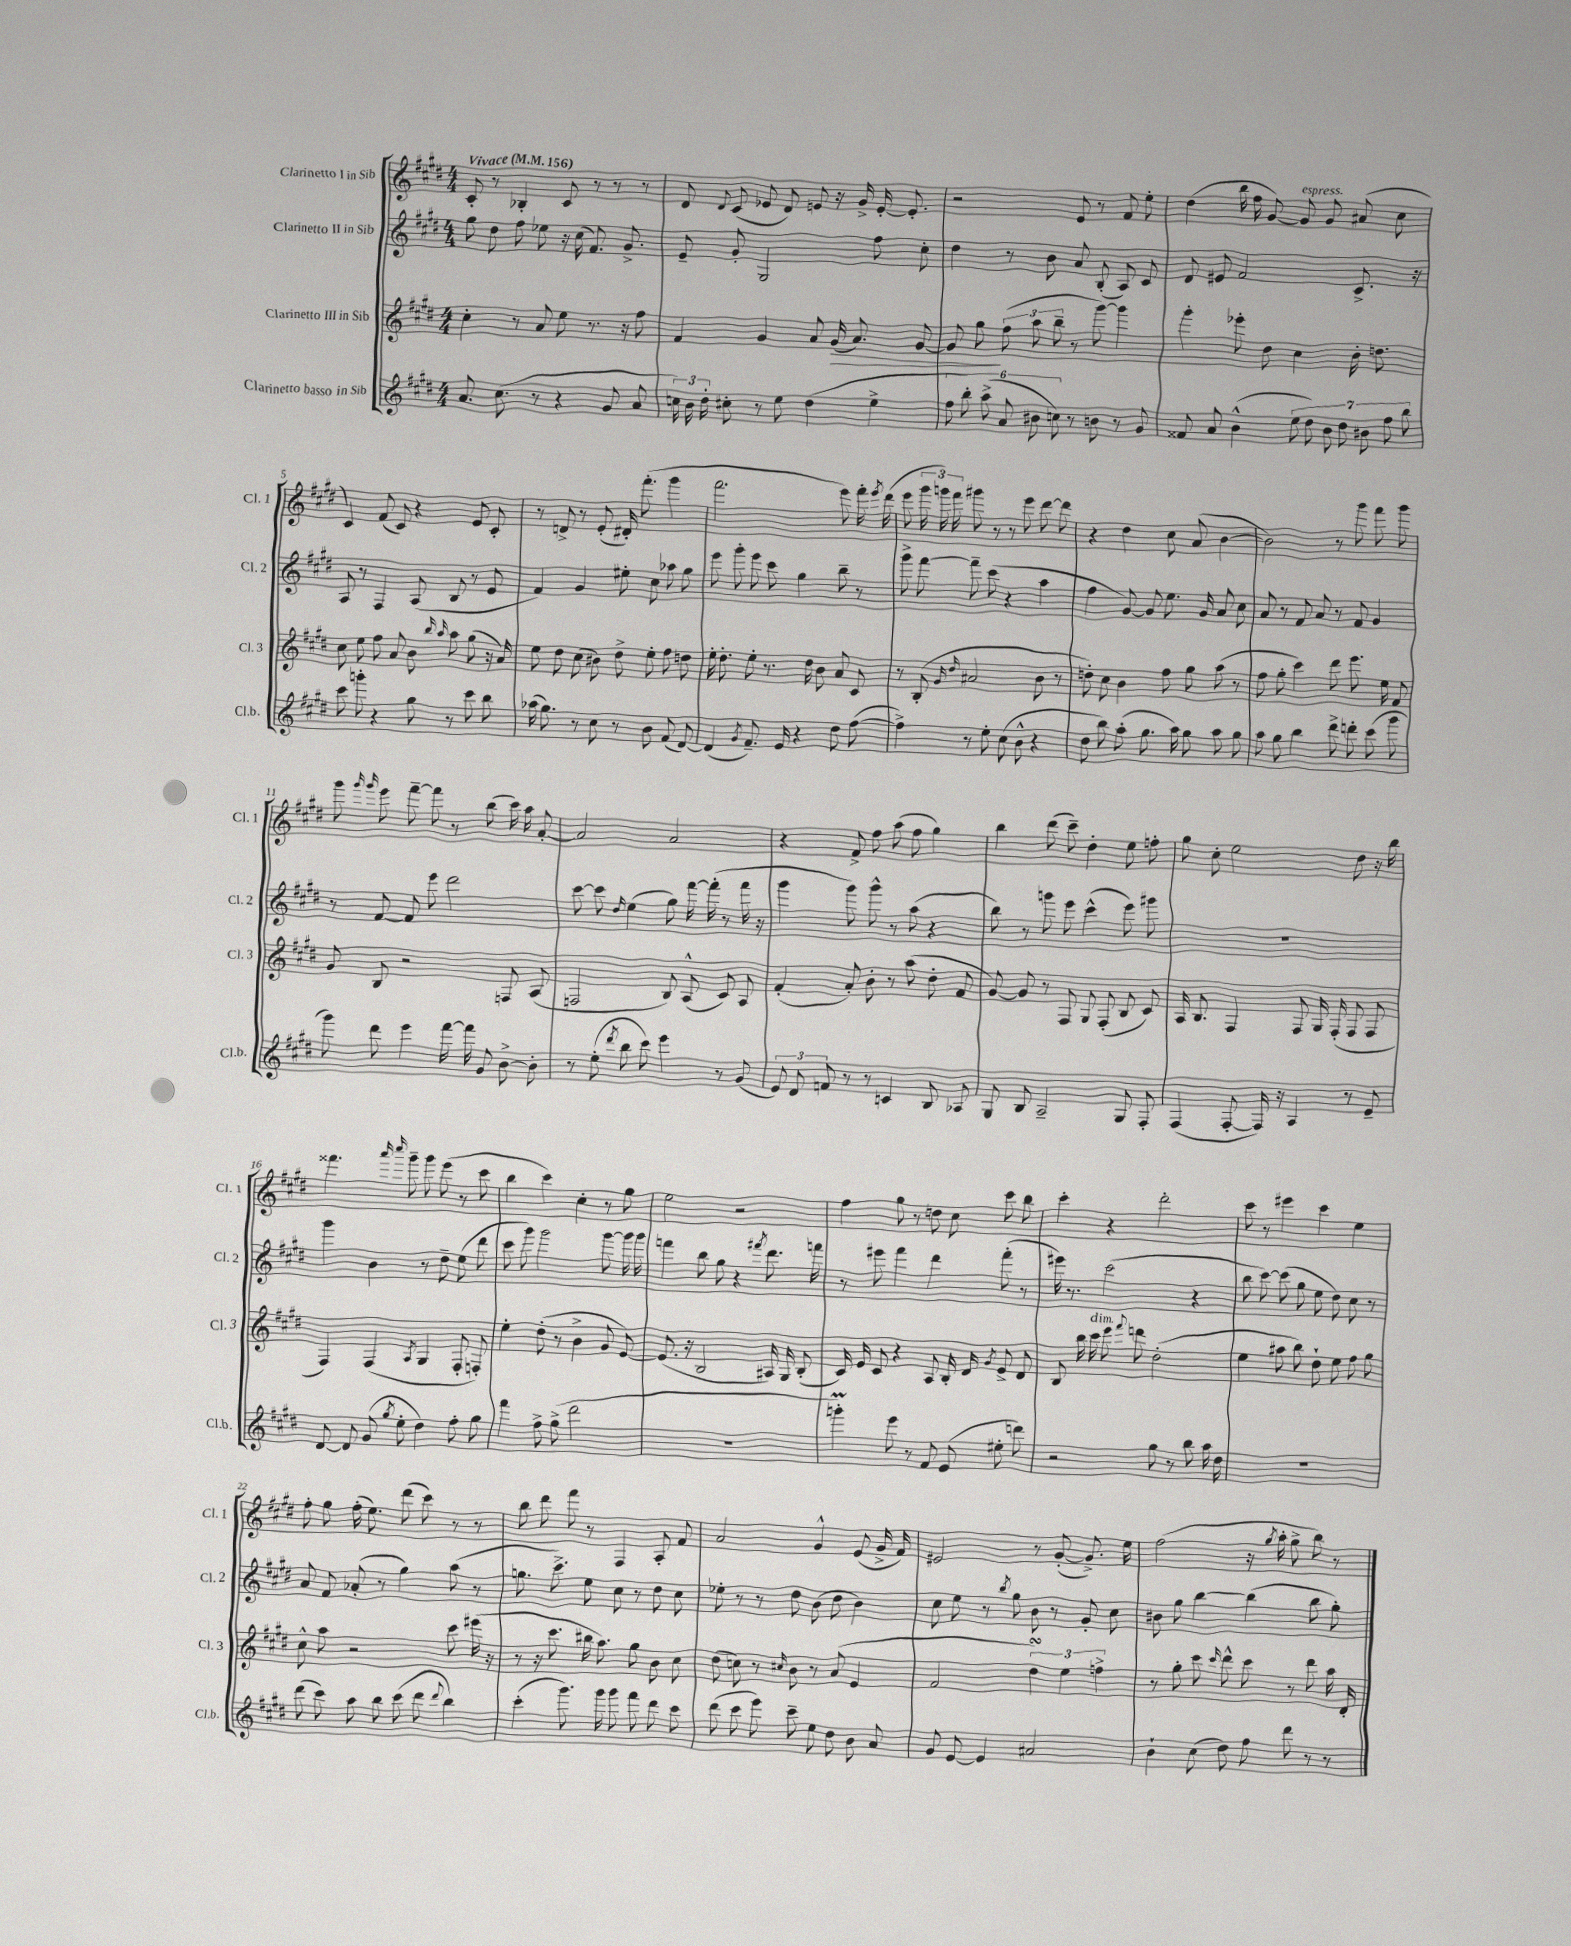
<<
\new StaffGroup <<
\new Staff = "s0" \with { instrumentName = "Clarinetto I in Sib" shortInstrumentName = "Cl. 1" } {
    \clef treble \key e \major \numericTimeSignature \time 4/4 \tempo "Vivace" 4 = 156
    \autoBeamOff cis'8-. r8 bes4-. cis'8 r8 r8 r8 |
    dis'8 \appoggiatura { dis'8 } cis'8( ees'8 dis'8) e'8 r16 gis'16-> e'16~-. e'8.-. |
    r2 e'8 r8 fis'8 e''8-. |
    dis''4( b''16 fis''16 gis'8~) gis'8^\markup { \italic "espress." } gis'8 ais'8( cis''8 |
    cis'4) fis'8( cis'8) r4 e'8 cis'8-. |
    r8 d'8-> r8 e'8-.( dis'16-.) fis'''8.-.( gis'''4 |
    fis'''2. e'''8) fis'''16-. \acciaccatura { e'''8 } dis'''16( |
    e'''8 \tuplet 3/2 { gis'''16 g'''16) fis'''16 } gis'''8 r8 r8 e'''8 dis'''8~ dis'''8 |
    r4 dis''4 cis''8 a'8( b'4~ |
    b'2) r8 gis'''8 fis'''8 gis'''8 |
    gis'''8 \grace { gis'''16 gis'''16 } e'''8 fis'''8~-- fis'''8 r8 b''8( cis'''16) a''16 a'8~-. |
    a'2 a'2 |
    r4 fis'8-> fis''8 a''8( fis''8 gis''4) |
    b''4 dis'''8( cis'''8--) dis''4-. e''8 f''8-. |
    gis''8 cis''8-. e''2 dis''8 r16 b''16 |
    fisis'''4. \grace { a'''16 cis''''16 } gis'''8-- gis'''8 e'''8( r8 cis'''8 |
    b''4 cis'''4) cis''4-. r8 gis''8 |
    e''2 r2 |
    fis''4 gis''8 r8 d''8 cis''8 cis'''8 b''8 |
    cis'''4-. r4 dis'''2-. |
    cis'''8 r8 eis'''4 cis'''4 e''4 |
    fis''8-. gis''8 fis''16-.( e''8.) dis'''8( cis'''8) r8 r8 |
    b''8 dis'''8 fis'''8 r8 fis4 a8-. fis'8 |
    a'2 gis'4-^ e'8( gis'16-> fis'16) |
    eis'2 r8 gis'8~-.( gis'8.->) e''16 |
    fis''2( r16 \acciaccatura { gis''8 } a''16-. gis''8-> b''8) r8 \bar "|." |
}
\new Staff = "s1" \with { instrumentName = "Clarinetto II in Sib" shortInstrumentName = "Cl. 2" } {
    \clef treble \key e \major \numericTimeSignature \time 4/4
    \autoBeamOff gis''8 dis''8 fis''8 ees''8 r16 cis''16( fis'8.) gis'8.-> |
    e'8-- gis'8-. gis2 fis''8 cis''8-. |
    dis''4 r8 b'8 a'8 b8-.( a8) cis'8 |
    dis'8 eis'8 fis'2 cis'8.-> r16 |
    a8 r8 fis4 a8( b8 r8 e'8 |
    fis'4) gis'4 eis''8-. cis''8 aes''8 gis''8 |
    e'''8 gis'''8-. e'''8 cis'''8 gis''4 b''8-- r8 |
    gis'''8-> fis'''8~ fis'''8-- cis'''8( r4 a''4 |
    fis''4 gis'8~) gis'8 e''8. gis'16 a'8 cis''8 |
    a'8 r8 fis'8 a'8 r8 fis'8 gis'4 |
    r8 fis'8~ fis'8 e'''8 dis'''2 |
    cis'''8~ cis'''8 \grace { dis''16 } e''4( gis''8) fis'''16~ fis'''16-.( r8 fis'''16 r16 |
    gis'''4 gis'''8) gis'''8-^ r8 a''8( r4 |
    b''8) r8 g'''8 e'''8 cis'''4-^( e'''8) gis'''8 |
    R1 |
    gis'''4 b'4 r8 dis''8-- e''8( dis'''8 |
    cis'''8 gis'''8) gis'''2 gis'''8~ gis'''16 gis'''16 |
    f'''4 b''8 gis''8 r4 \acciaccatura { fis'''8 } dis'''8. f'''16 |
    r8 eis'''8 fis'''4 dis'''4 fis'''8-.( r8 |
    eis'''16) r8. cis'''2( r4 |
    b''8 cis'''8~) cis'''8( gis''8 e''8 dis''8) cis''8 r8 |
    a'8 fis'8 aes'8-.( r8 gis''4) a''8( r8 |
    g''8. cis'''8.->) e''8 cis''8 r8 dis''8 cis''8 |
    ees''8-. r8 r8 dis''8 b'8( dis''8 b'4) |
    cis''8 e''8 r8 \acciaccatura { b''8 } gis''8 b'8 r8 gis'8-. cis''8 |
    bis'8 gis''8 b''4~ b''4( b''8 gis''8-.) \bar "|." |
}
\new Staff = "s2" \with { instrumentName = "Clarinetto III in Sib" shortInstrumentName = "Cl. 3" } {
    \clef treble \key e \major \numericTimeSignature \time 4/4
    \autoBeamOff cis''4-. r8 a'8 e''8 r8. r16 fis''8 |
    fis'4 gis'4 a'8 gis'16\>( a'8.) gis'8~ |
    gis'8 gis''8\! \tuplet 3/2 { fis''8( a''8 b''8-- } r8 gis'''8~) gis'''4 |
    gis'''4-. ees'''8-. dis''8 cis''4 b'16-. d''8. |
    cis''8 e''8 fis''8 a'8 b'8 \grace { b''16 a''16 } a''8 gis''8( r16 a'16) |
    e''8 dis''8 cis''8( bis'8) dis''8-> e''8-. fis''8 d''8 |
    e''16-. dis''8.-. e''8-. r8. dis''16 b'8 a'8 cis'8 |
    r8 b8-.( \grace { gis'16 dis''16 } ais'2 b'8 r8 |
    d''8-.) cis''8 b'4 fis''8 gis''8 a''8( r8 |
    fis''8 gis''8-. cis'''4) dis'''8 e'''8. e''16 fis'8 |
    gis'8 b8 r2 f8 a8( |
    f2 b8) a8-^( cis'8) a8 |
    fis'4-.( a'8-.) b'8-. r8 a''8( dis''8-. fis'8 |
    gis'8~) gis'8 r8 fis8 gis8 fis8-.( b8 cis'8) |
    a16 b8. fis4 fis8 gis16 fis16-.( fis8 fis8 |
    fis4) fis4( \acciaccatura { a8 } gis4 fis8-. f8-.) |
    e''4-. dis''8-.( r8 b'4-> gis'8 e'8~) |
    e'8.( r16 b2 ais16) gis16 b8-.( |
    cis'16) e'16 cis'8 r4 a8 b16-. dis'16 \acciaccatura { gis'8 } e'8-> dis'8 |
    b8 b''16 cis'''16^\markup { \italic "dim." } e'''8 \appoggiatura { fis'''8 } d'''8 dis''2-.( |
    e''4 ais''8 b''8) dis''8-! e''8 fis''8 gis''8 |
    cis''8-^ a''8 r2 cis'''8 eis'''16( r16 |
    r8 r16 cis'''8. bis''16 a''8.) gis''8 b'8 cis''8 |
    dis''8( c''8) r8 \grace { cis''16 } b'8 r8 a'8( e'4 |
    fis'2 \tuplet 3/2 { dis''4\turn) e''4 f''4-> } |
    r8 gis''8-. cis'''8 \grace { cis'''16 } dis'''8-^ cis'''8 r8 dis'''8 a''16 dis'16-. \bar "|." |
}
\new Staff = "s3" \with { instrumentName = "Clarinetto basso in Sib" shortInstrumentName = "Cl.b." } {
    \clef treble \key e \major \numericTimeSignature \time 4/4
    \autoBeamOff a'8. cis''8.( r8 r4 gis'8 a'8 |
    \tuplet 3/2 { c''16) b'16 dis''16-. } cis''8-. r8 e''8 dis''4( e''4-> |
    \tuplet 6/4 { fis''8 b''8-.) a''8->( a'8 bis'8 c''8) } r8 b'8 r8 gis'8 |
    fisis'8 a'8 b'4-^( \tuplet 7/4 { e''8 dis''8) b'8 dis''8 bis'8 fis''8 b''8 } |
    cis'''8 g'''8-. r4 gis''8 r8 cis'''8 b''8 |
    aes''16( gis''8.) r8 cis''8 r8 b'8 fis'8( dis'8~) |
    dis'4( \acciaccatura { gis'8 } fis'8.--) e'16 r4 dis''8 fis''8~( |
    fis''4->) r8 e''8-. cis''8( b'8-^ r4 |
    dis''8 b''8) a''8-.( gis''8. a''16) gis''8 a''8 gis''8 |
    a''8 gis''8 b''4 dis'''8-> d'''8-. cis'''8( gis'''8 |
    gis'''8) dis'''8 e'''4 fis'''16~ fis'''16 gis'8 b'8~-> b'8-. |
    r8 e''8-.( \acciaccatura { dis'''8 } b''8 cis'''8) e'''4 r8 gis'8( |
    \tuplet 3/2 { e'8) dis'8 f'8 } r8 r8 c'4 b8 aes8 |
    gis8 b8 a2-- gis8 fis8-. |
    fis4( fis8~-. fis16) r16 a4 r8 e'8-- |
    dis'8~ dis'8 gis'8( \acciaccatura { gis''8 } e''8-. dis''4) fis''8-. gis''8 |
    fis'''4 fis''8-> gis''8->( dis'''2 |
    R1 |
    g'''4-.\prall) e'''8 r8 fis'8 e'8( eis''8-. d'''8) |
    r2 gis''8 r8 b''8 a''16 dis''16 |
    R1 |
    dis'''8( cis'''8) a''8 b''8 cis'''8( dis'''8 \appoggiatura { dis'''8 } b''4) |
    cis'''4-.( gis'''8.) gis'''16 gis'''8 fis'''8 dis'''8 cis'''8 |
    dis'''8( cis'''8 e'''8) cis'''8-- e''8 dis''8 b'8 a'8 |
    gis'8 e'8~ e'4 ais'2 |
    b'4-! cis''8( dis''8) fis''8 dis'''8 r8 r8 \bar "|." |
}
>>
>>
